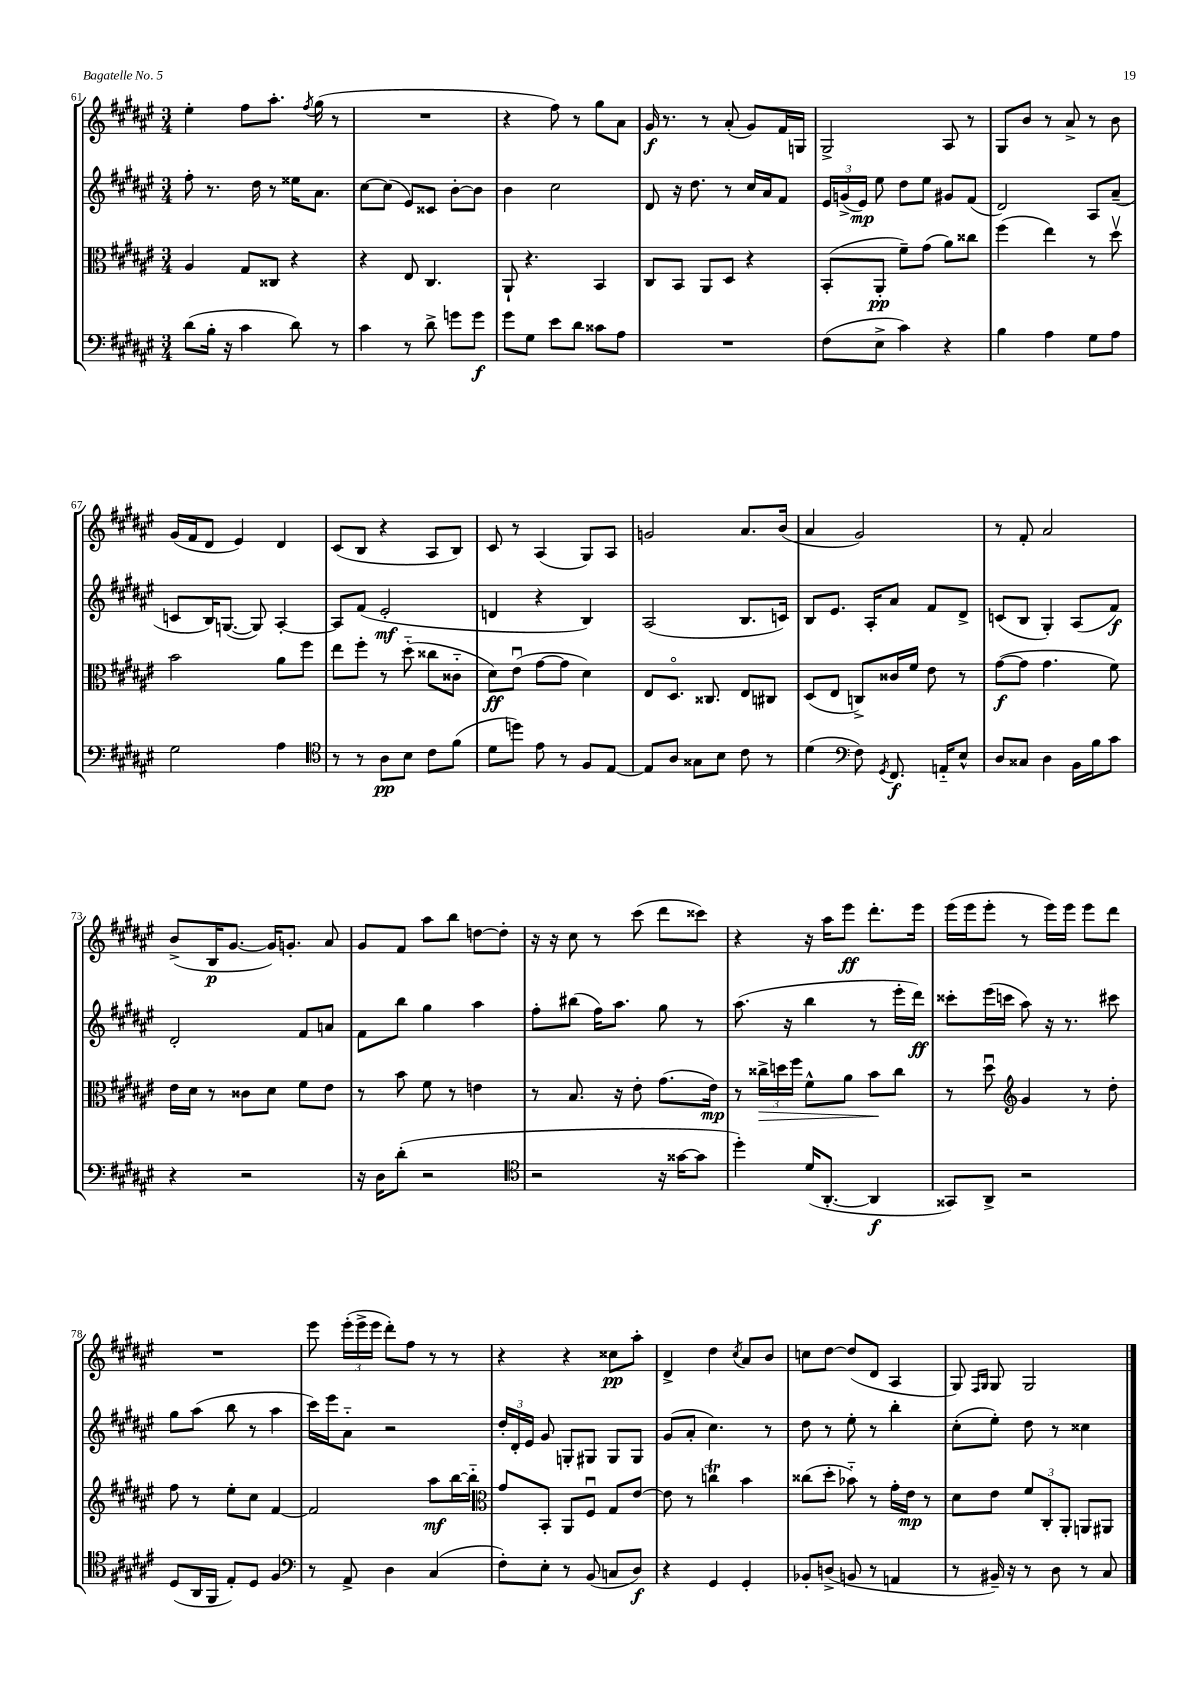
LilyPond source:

<<
\new StaffGroup <<
\new Staff = "s0" {
    \clef treble \key fis \major \numericTimeSignature \time 3/4
    \autoBeamOff eis''4-. fis''8[ ais''8.]-. \acciaccatura { fis''8 } gis''16( r8 |
    R2. |
    r4 fis''8) r8 gis''8[ ais'8] |
    gis'16\f r8. r8 ais'8-.( gis'8[) fis'16 g16] |
    gis2-> ais8 r8 |
    gis8[ b'8] r8 ais'8-> r8 b'8 |
    gis'16[( fis'16 dis'8] eis'4) dis'4 |
    cis'8[( b8] r4 ais8[ b8]) |
    cis'8 r8 ais4( gis8[) ais8] |
    g'2 ais'8.[ b'16]( |
    ais'4 gis'2) |
    r8 fis'8-. ais'2 |
    b'8[->( b16\p gis'8.]~ gis'16[) g'8.]-. ais'8 |
    gis'8[ fis'8] ais''8[ b''8] d''8[~ d''8]-. |
    r16 r16 cis''8 r8 cis'''8( dis'''8[ cisis'''8]) |
    r4 r16 ais''16[ eis'''8]\ff dis'''8.[-. eis'''16] |
    eis'''16[( eis'''16 eis'''8]-. r8 eis'''16[) eis'''16] eis'''8[ dis'''8] |
    R2. |
    eis'''8 \tuplet 3/2 { eis'''16[-.( eis'''16-> eis'''16] } dis'''8[-.) fis''8] r8 r8 |
    r4 r4 cisis''8[\pp ais''8]-. |
    dis'4-> dis''4 \acciaccatura { cis''8 } ais'8[ b'8] |
    c''8[ dis''8]~ dis''8[( dis'8] ais4 |
    gis8) \grace { fis16[ gis16] } gis8 gis2 \bar "|." |
}
\new Staff = "s1" {
    \clef treble \key fis \major \numericTimeSignature \time 3/4
    \autoBeamOff fis''8-. r8. dis''16 r8 eisis''16[ ais'8.] |
    cis''8[~ cis''8]( eis'8[) cisis'8] b'8[~-. b'8] |
    b'4 cis''2 |
    dis'8 r16 dis''8. r8 cis''16[ ais'16 fis'8] |
    \tuplet 3/2 { eis'16[ g'16->( eis'16]\mp) } eis''8 dis''8[ eis''8] gis'8[ fis'8]( |
    dis'2) ais8[ ais'8]--( |
    c'8[ b16) g8.]~( g8) ais4~-. |
    ais8[ fis'8]( eis'2-.\mf |
    d'4 r4 b4) |
    ais2( b8.[ c'16]) |
    b8[ eis'8.] ais16[-. ais'8] fis'8[ dis'8]-> |
    c'8[( b8] gis4-.) ais8[( fis'8]\f) |
    dis'2-. fis'8[ a'8] |
    fis'8[ b''8] gis''4 ais''4 |
    fis''8[-. bis''8]( fis''16[) ais''8.] gis''8 r8 |
    ais''8.( r16 b''4 r8 eis'''16[-. dis'''16]\ff) |
    cisis'''8[-. eis'''16( c'''16] ais''8) r16 r8. cis'''8 |
    gis''8[ ais''8]( b''8 r8 ais''4 |
    cis'''16[) eis'''16 ais'8]-_ r2 |
    \tuplet 3/2 { dis''16[-. dis'16-. eis'16] } gis'8 g8[-. gis8] gis8[ gis8] |
    gis'8[( ais'8]-. cis''4.) r8 |
    dis''8 r8 eis''8-. r8 b''4-. |
    cis''8[-.( eis''8]-.) dis''8 r8 cisis''4 \bar "|." |
}
\new Staff = "s2" {
    \clef alto \key fis \major \numericTimeSignature \time 3/4
    \autoBeamOff ais4 gis8[ cisis8] r4 |
    r4 eis8 cis4. |
    ais,8-! r4. b,4 |
    cis8[ b,8] ais,8[ dis8] r4 |
    b,8[-.( ais,8]-.\pp fis'8[--) gis'8]( ais'8[) cisis''8] |
    fis''4( eis''4) r8 dis''8\upbow |
    b'2 ais'8[ fis''8] |
    eis''8[ fis''8]-. r8 dis''8-_( cisis''8[ cisis'8]-_ |
    dis'8[\ff) eis'8]\downbow( gis'8[~ gis'8] dis'4) |
    eis8[ dis8.]\flageolet cisis8. eis8[ cis8] |
    dis8[( eis8] c8[->) cisis'16 fis'16] eis'8 r8 |
    gis'8[~\f( gis'8] gis'4. fis'8) |
    eis'16[ dis'16] r8 cisis'8[ dis'8] fis'8[ eis'8] |
    r8 b'8 fis'8 r8 e'4 |
    r8 b8. r16 eis'8-. gis'8.[( eis'16]\mp) |
    r8 \tuplet 3/2 { cisis''16[->\> d''16 fis''16] } fis'8[-^ ais'8] b'8[\! cisis''8] |
    r8 dis''8\downbow \clef treble gis'4 r8 dis''8-. |
    fis''8 r8 eis''8[-. cis''8] fis'4~ |
    fis'2 ais''8[\mf b''16~ b''16]-_ |
    \clef alto gis'8[ b,8]-. ais,8[ fis8]\downbow gis8[ eis'8]~ |
    eis'8 r8 c''4\trill b'4 |
    cisis''8[( dis''8]-. bes'8-_) r8 gis'16[-. eis'16]\mp r8 |
    dis'8[ eis'8] \tuplet 3/2 { fis'8[ cis8-. ais,8]-. } a,8[ ais,8] \bar "|." |
}
\new Staff = "s3" {
    \clef bass \key fis \major \numericTimeSignature \time 3/4
    \autoBeamOff dis'8[( b16]-. r16 cis'4 dis'8) r8 |
    cis'4 r8 dis'8-> g'8[ g'8]\f |
    gis'8[ gis8] eis'8[ dis'8] cisis'8[ ais8] |
    R2. |
    fis8[( eis8]-> cis'4) r4 |
    b4 ais4 gis8[ ais8] |
    gis2 ais4 |
    \clef tenor r8 r8 ais8[\pp b8] cis'8[ fis'8]( |
    dis'8[ d''8]) eis'8 r8 fis8[ eis8]~ |
    eis8[ ais8] gisis8[ b8] cis'8 r8 |
    dis'4( \clef bass fis8) \acciaccatura { gis,8 } fis,8.\f a,16[-_ eis8]-^ |
    dis8[ cisis8] dis4 b,16[ b16 cis'8] |
    r4 r2 |
    r16 dis16[ dis'8]-.( r2 |
    \clef tenor r2 r16 gisis'16[~ gisis'8] |
    dis''4-.) dis'16[( ais,8.]~-. ais,4\f |
    gisis,8[) ais,8]-> r2 |
    dis8[( ais,16 fis,16] eis8[-.) dis8] fis4 |
    \clef bass r8 ais,8-> dis4 cis4( |
    fis8[-.) eis8]-. r8 b,8( c8[ dis8]\f) |
    r4 gis,4 gis,4-. |
    bes,8[-. d8]->( b,8 r8 a,4 |
    r8 bis,16--) r16 r8 dis8 r8 cis8 \bar "|." |
}
>>
>>
\layout { \context { \Score currentBarNumber = #61 } }
